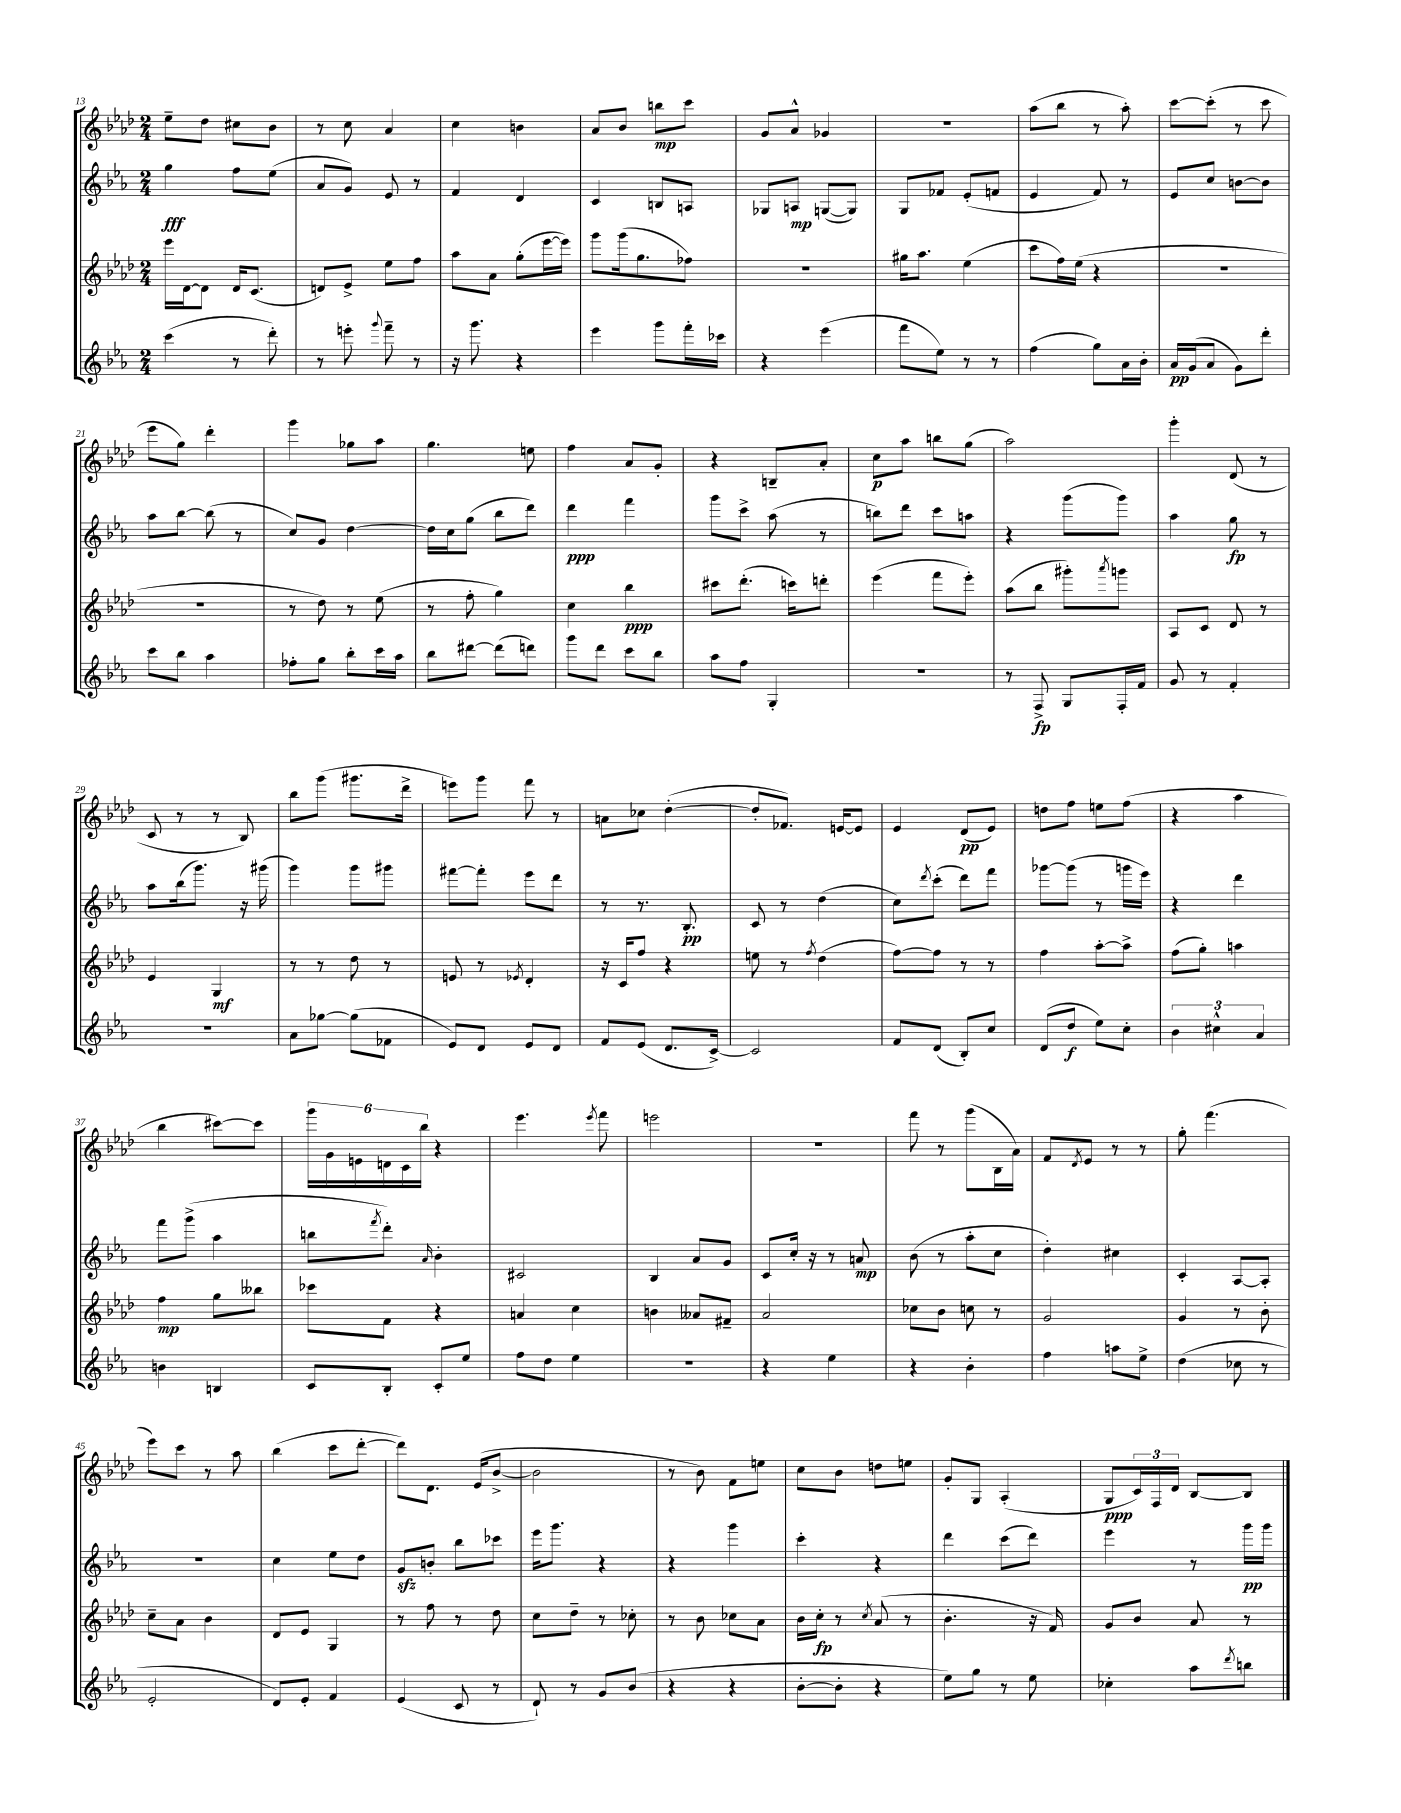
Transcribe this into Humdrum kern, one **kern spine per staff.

**kern	**dynam	**kern	**dynam	**kern	**dynam	**kern	**dynam
*part4	*part4	*part3	*part3	*part2	*part2	*part1	*part1
*staff4	*staff4	*staff3	*staff3	*staff2	*staff2	*staff1	*staff1
*clefG2	*	*clefG2	*	*clefG2	*	*clefG2	*
*k[b-e-a-]	*	*k[b-e-a-d-]	*	*k[b-e-a-]	*	*k[b-e-a-d-]	*
*M2/4	*	*M2/4	*	*M2/4	*	*M2/4	*
=13	=13	=13	=13	=13	=13	=13	=13
(4ccc\	.	16eee-\LL	.	4gg\	fff	8ee-~\L	.
.	.	[16d-\J	.	.	.	.	.
.	.	8d-\J]	.	.	.	8dd-\J	.
8r	.	16d-/KL	.	8ff\L	.	8cc#X\L	.
.	.	(8.c/J	.	.	.	.	.
8ddd'\)	.	.	.	(8ee-\J	.	8b-\J	.
=14	=14	=14	=14	=14	=14	=14	=14
8r	.	8dn/L)	.	8a-/L	.	8r	.
8eeen'\	.	8e-^/J	.	8g/J)	.	8cc\	.
8qqggg/	.	.	.	.	.	.	.
8fff~\	.	8ee-\L	.	8e-/	.	4a-/	.
8r	.	8ff\J	.	8r	.	.	.
=15	=15	=15	=15	=15	=15	=15	=15
16r	.	8aa-\L	.	4f/	.	4cc\	.
8.ggg\	.	.	.	.	.	.	.
.	.	8a-\J	.	.	.	.	.
4r	.	(8gg'\L	.	4d/	.	4bn\	.
.	.	[16eee-\L	.	.	.	.	.
.	.	16eee-\JJ])	.	.	.	.	.
=16	=16	=16	=16	=16	=16	=16	=16
4eee-\	.	8ggg\L	.	4c/	.	8a-/L	.
.	.	(16ggg\k	.	.	.	8b-/J	.
.	.	8.gg\	.	.	.	.	.
8ggg\L	.	.	.	8Bn/L	.	8bbn\L	mp
16fff'\L	.	8ff-X\J)	.	8An/J	.	8ccc\J	.
16ccc-X\JJ	.	.	.	.	.	.	.
=17	=17	=17	=17	=17	=17	=17	=17
4r	.	2r	.	8G-X/L	.	8g/L	.
.	.	.	.	8An/J	mp	8a-^^/J	.
(4eee-\	.	.	.	([8Gn/L	.	4g-X/	.
.	.	.	.	8G/J])	.	.	.
=18	=18	=18	=18	=18	=18	=18	=18
8fff\L	.	16gg#X\KL	.	8G/L	.	2r	.
.	.	8.aa-\J	.	.	.	.	.
8ee-\J)	.	.	.	8f-X/J	.	.	.
8r	.	(4ee-\	.	(8e-'/L	.	.	.
8r	.	.	.	8fn/J	.	.	.
=19	=19	=19	=19	=19	=19	=19	=19
(4ff\	.	8ccc\L	.	4e-/	.	(8aa-\L	.
.	.	16ff\L)	.	.	.	8bb-\J	.
.	.	(16ee-\JJ	.	.	.	.	.
8gg\L)	.	4r	.	8f/)	.	8r	.
16a-\L	.	.	.	8r	.	8aa-'\)	.
16b-'\JJ	.	.	.	.	.	.	.
=20	=20	=20	=20	=20	=20	=20	=20
16a-/LL	pp	2r	.	8e-/L	.	[8ccc\L	.
(16g/J	.	.	.	.	.	.	.
8a-/J	.	.	.	8cc/J	.	(8ccc'\J]	.
8g\L)	.	.	.	[8bn\L	.	8r	.
8ddd'\J	.	.	.	8b\J]	.	8ccc\	.
!!LO:LB:g=z
=21	=21	=21	=21	=21	=21	=21	=21
8ccc\L	.	2r	.	8aa-\L	.	8eee-\L	.
8bb-\J	.	.	.	[8bb-\J	.	8gg\J)	.
4aa-\	.	.	.	(8bb-\]	.	4ddd-'\	.
.	.	.	.	8r	.	.	.
=22	=22	=22	=22	=22	=22	=22	=22
8ff-X'\L	.	8r	.	8cc/L)	.	4ggg\	.
8gg\J	.	8dd-\)	.	8g/J	.	.	.
8bb-'\L	.	8r	.	[4dd\	.	8gg-X\L	.
16ccc\L	.	(8ee-\	.	.	.	8aa-\J	.
16aa-\JJ	.	.	.	.	.	.	.
=23	=23	=23	=23	=23	=23	=23	=23
8bb-\L	.	8r	.	16dd\LL]	.	4.gg\	.
.	.	.	.	16cc\J	.	.	.
[8ddd#X\J	.	8ff'\	.	(8gg\J	.	.	.
(8ddd#\L]	.	4gg\)	.	8bb-\L	.	.	.
8dddn\J)	.	.	.	8ddd\J)	.	8een\	.
=24	=24	=24	=24	=24	=24	=24	=24
8ggg\L	.	4cc\	.	4ddd\	ppp	4ff\	.
8ddd\J	.	.	.	.	.	.	.
8ccc\L	.	4bb-\	ppp	4fff\	.	8a-/L	.
8bb-\J	.	.	.	.	.	8g'/J	.
=25	=25	=25	=25	=25	=25	=25	=25
8aa-\L	.	8ccc#X\L	.	8ggg\L	.	4r	.
8ff\J	.	(8.ddd-'\J	.	8ccc^\J	.	.	.
4G'/	.	.	.	(8aa-\	.	8Bn~/L	.
.	.	16cccn\KL)	.	.	.	.	.
.	.	8dddn'\J	.	8r	.	8a-'/J	.
=26	=26	=26	=26	=26	=26	=26	=26
2r	.	(4eee-\	.	8bbn\L)	.	8cc\L	p
.	.	.	.	8ddd\J	.	8aa-\J	.
.	.	8fff\L	.	8ccc\L	.	8bbn\L	.
.	.	8eee-'\J)	.	8aan\J	.	(8gg\J	.
=27	=27	=27	=27	=27	=27	=27	=27
8r	.	(8aa-\L	.	4r	.	2aa-\)	.
8F^/	fp	8bb-\J	.	.	.	.	.
8G/L	.	8ggg#X'\L)	.	(8ggg\L	.	.	.
.	.	8qaaa-/	.	.	.	.	.
16F'/L	.	8gggn\J	.	8ggg\J)	.	.	.
16f/JJ	.	.	.	.	.	.	.
=28	=28	=28	=28	=28	=28	=28	=28
8g/	.	8A-/L	.	4aa-\	.	4ggg'\	.
8r	.	8c/J	.	.	.	.	.
4f'/	.	8d-/	.	8gg\	fp	(8d-/	.
.	.	8r	.	8r	.	8r	.
!!LO:LB:g=z
=29	=29	=29	=29	=29	=29	=29	=29
2r	.	4e-/	.	8aa-\L	.	8c/	.
.	.	.	.	(16bb-\k	.	8r	.
.	.	.	.	8.ggg\J)	.	.	.
.	.	4G/	mf	.	.	8r	.
.	.	.	.	16r	.	8B-/)	.
.	.	.	.	(16ggg#X\	.	.	.
=30	=30	=30	=30	=30	=30	=30	=30
8a-\L	.	8r	.	4ggg\)	.	8bb-\L	.
[8gg-X\J	.	8r	.	.	.	(8ggg\J	.
(8gg-\L]	.	8dd-\	.	8ggg\L	.	8.ggg#X\L	.
8f-X\J	.	8r	.	8ggg#X\J	.	.	.
.	.	.	.	.	.	16ddd-^\Jk	.
=31	=31	=31	=31	=31	=31	=31	=31
8e-/L)	.	8en/	.	[8fff#X\L	.	8eeen\L)	.
8d/J	.	8r	.	8fff#'\J]	.	8ggg\J	.
.	.	8qe-X/	.	.	.	.	.
8e-/L	.	4d-'/	.	8eee-\L	.	8fff\	.
8d/J	.	.	.	8ddd\J	.	8r	.
=32	=32	=32	=32	=32	=32	=32	=32
8f/L	.	16r	.	8r	.	8an\L	.
.	.	16c/KL	.	.	.	.	.
(8e-/J	.	8ff/J	.	8.r	.	8cc-X\J	.
8.d/L	.	4r	.	.	.	([4dd-'\	.
.	.	.	.	8.B-'/	pp	.	.
[16c^/Jk)	.	.	.	.	.	.	.
=33	=33	=33	=33	=33	=33	=33	=33
2c/]	.	8een\	.	8c/	.	8dd-'/L]	.
.	.	8r	.	8r	.	8.f-X/J)	.
.	.	8qff/	.	.	.	.	.
.	.	(4dd-\	.	(4dd\	.	.	.
.	.	.	.	.	.	[16en/KL	.
.	.	.	.	.	.	8e/J]	.
=34	=34	=34	=34	=34	=34	=34	=34
8f/L	.	[8ff\L)	.	8cc\L)	.	4e-/	.
.	.	.	.	8qddd/	.	.	.
(8d/J	.	8ff\J]	.	(8ccc'\J	.	.	.
8B-'/L)	.	8r	.	8ddd\L)	.	(8d-/L	pp
8cc/J	.	8r	.	8fff\J	.	8e-/J)	.
=35	=35	=35	=35	=35	=35	=35	=35
(8d/L	.	4ff\	.	[8ggg-X\L	.	8ddn\L	.
8dd/J	f	.	.	(8ggg-\J]	.	8ff\J	.
8ee-\L)	.	[8aa-'\L	.	8r	.	8een\L	.
8cc'\J	.	8aa-^\J]	.	16gggn\LL	.	(8ff\J	.
.	.	.	.	16eee-\JJ)	.	.	.
=36	=36	=36	=36	=36	=36	=36	=36
6b-\	.	(8ff\L	.	4r	.	4r	.
.	.	8gg'\J)	.	.	.	.	.
6cc#X^^\	.	.	.	.	.	.	.
.	.	4aan\	.	4ddd\	.	4aa-\	.
6a-/	.	.	.	.	.	.	.
!!LO:LB:g=z
=37	=37	=37	=37	=37	=37	=37	=37
4bn\	.	4ff\	mp	8fff\L	.	4bb-\	.
.	.	.	.	(8ggg^\J	.	.	.
4Bn/	.	8gg\L	.	4aa-\	.	[8ccc#X\L)	.
.	.	8bb--X\J	.	.	.	8ccc#\J]	.
=38	=38	=38	=38	=38	=38	=38	=38
8c/L	.	8ccc-X\L	.	8bbn\L	.	24ggg\LL	.
.	.	.	.	.	.	24g\	.
.	.	.	.	.	.	24en\	.
.	.	.	.	8qfff/	.	.	.
8B-'/J	.	8f\J	.	8ddd'\J)	.	24dn\	.
.	.	.	.	.	.	24c\	.
.	.	.	.	.	.	24bb-\JJ	.
.	.	.	.	16qqa-/	.	.	.
8c'/L	.	4r	.	4b-'\	.	4r	.
8ee-/J	.	.	.	.	.	.	.
=39	=39	=39	=39	=39	=39	=39	=39
8ff\L	.	4an/	.	2c#X/	.	4.eee-\	.
8dd\J	.	.	.	.	.	.	.
4ee-\	.	4cc\	.	.	.	.	.
.	.	.	.	.	.	8qeee-/	.
.	.	.	.	.	.	8fff\	.
=40	=40	=40	=40	=40	=40	=40	=40
2r	.	4bn\	.	4B-/	.	2eeen\	.
.	.	8a--X/L	.	8a-/L	.	.	.
.	.	8f#X~/J	.	8g/J	.	.	.
=41	=41	=41	=41	=41	=41	=41	=41
4r	.	2a-/	.	8c/L	.	2r	.
.	.	.	.	16cc'/Jk	.	.	.
.	.	.	.	16r	.	.	.
4ee-\	.	.	.	8r	.	.	.
.	.	.	.	8an/	mp	.	.
=42	=42	=42	=42	=42	=42	=42	=42
4r	.	8cc-X\L	.	(8b-\	.	8fff\	.
.	.	8b-\J	.	8r	.	8r	.
4b-'\	.	8ccn\	.	8aa-'\L	.	(8ggg\L	.
.	.	8r	.	8cc\J	.	16B-\L	.
.	.	.	.	.	.	16a-\JJ)	.
=43	=43	=43	=43	=43	=43	=43	=43
4ff\	.	2g/	.	4dd'\)	.	8f/L	.
.	.	.	.	.	.	8qd-/	.
.	.	.	.	.	.	8e-/J	.
8aan\L	.	.	.	4cc#X\	.	8r	.
8ee-^\J	.	.	.	.	.	8r	.
=44	=44	=44	=44	=44	=44	=44	=44
(4dd\	.	4g/	.	4c'/	.	8gg'\	.
.	.	.	.	.	.	(4.fff\	.
8cc-X\	.	8r	.	[8A-/L	.	.	.
8r	.	8b-'\	.	8A-'/J]	.	.	.
!!LO:LB:g=z
=45	=45	=45	=45	=45	=45	=45	=45
2e-'/	.	8cc~\L	.	2r	.	8eee-\L)	.
.	.	8a-\J	.	.	.	8ccc\J	.
.	.	4b-\	.	.	.	8r	.
.	.	.	.	.	.	8aa-\	.
=46	=46	=46	=46	=46	=46	=46	=46
8d/L)	.	8d-/L	.	4cc\	.	(4bb-\	.
8e-'/J	.	8e-/J	.	.	.	.	.
4f/	.	4G/	.	8ee-\L	.	8ccc\L	.
.	.	.	.	8dd\J	.	[8ddd-'\J	.
=47	=47	=47	=47	=47	=47	=47	=47
(4e-/	.	8r	.	8gzz/L	.	8ddd-\L])	.
.	.	8ff\	.	8bn'/J	.	8.d-\J	.
8c/	.	8r	.	8bb-\L	.	.	.
.	.	.	.	.	.	(16e-/KL	.
8r	.	8dd-\	.	8ccc-X\J	.	[8b-^/J	.
=48	=48	=48	=48	=48	=48	=48	=48
8d`/)	.	8cc\L	.	16eee-\KL	.	2b-\]	.
.	.	.	.	8.ggg\J	.	.	.
8r	.	8dd-~\J	.	.	.	.	.
8g/L	.	8r	.	4r	.	.	.
(8b-/J	.	8cc-X'\	.	.	.	.	.
=49	=49	=49	=49	=49	=49	=49	=49
4r	.	8r	.	4r	.	8r	.
.	.	8b-\	.	.	.	8b-\)	.
4r	.	8cc-X\L	.	4ggg\	.	8f\L	.
.	.	8a-\J	.	.	.	8een\J	.
=50	=50	=50	=50	=50	=50	=50	=50
[8b-'\L	.	16b-\LL	.	4ccc'\	.	8cc\L	.
.	.	16cc'\JJ	fp	.	.	.	.
8b-'\J]	.	8r	.	.	.	8b-\J	.
.	.	8qcc/	.	.	.	.	.
4r	.	(8a-/	.	4r	.	8ddn\L	.
.	.	8r	.	.	.	8een\J	.
=51	=51	=51	=51	=51	=51	=51	=51
8ee-\L)	.	4.b-'\	.	4ddd\	.	8g'/L	.
8gg\J	.	.	.	.	.	8G/J	.
8r	.	.	.	(8ccc\L	.	(4A-'/	.
8ee-\	.	16r	.	8ddd\J)	.	.	.
.	.	16f/)	.	.	.	.	.
=52	=52	=52	=52	=52	=52	=52	=52
4cc-X'\	.	8g/L	.	4eee-\	.	8G/L	ppp
.	.	8b-/J	.	.	.	24c/L)	.
.	.	.	.	.	.	24F/	.
.	.	.	.	.	.	24d-/JJ	.
8aa-\L	.	8a-/	.	8r	.	[8B-/L	.
8qddd/	.	.	.	.	.	.	.
8bbn\J	.	8r	.	16ggg\LL	pp	8B-/J]	.
.	.	.	.	16ggg\JJ	.	.	.
==	==	==	==	==	==	==	==
*-	*-	*-	*-	*-	*-	*-	*-
